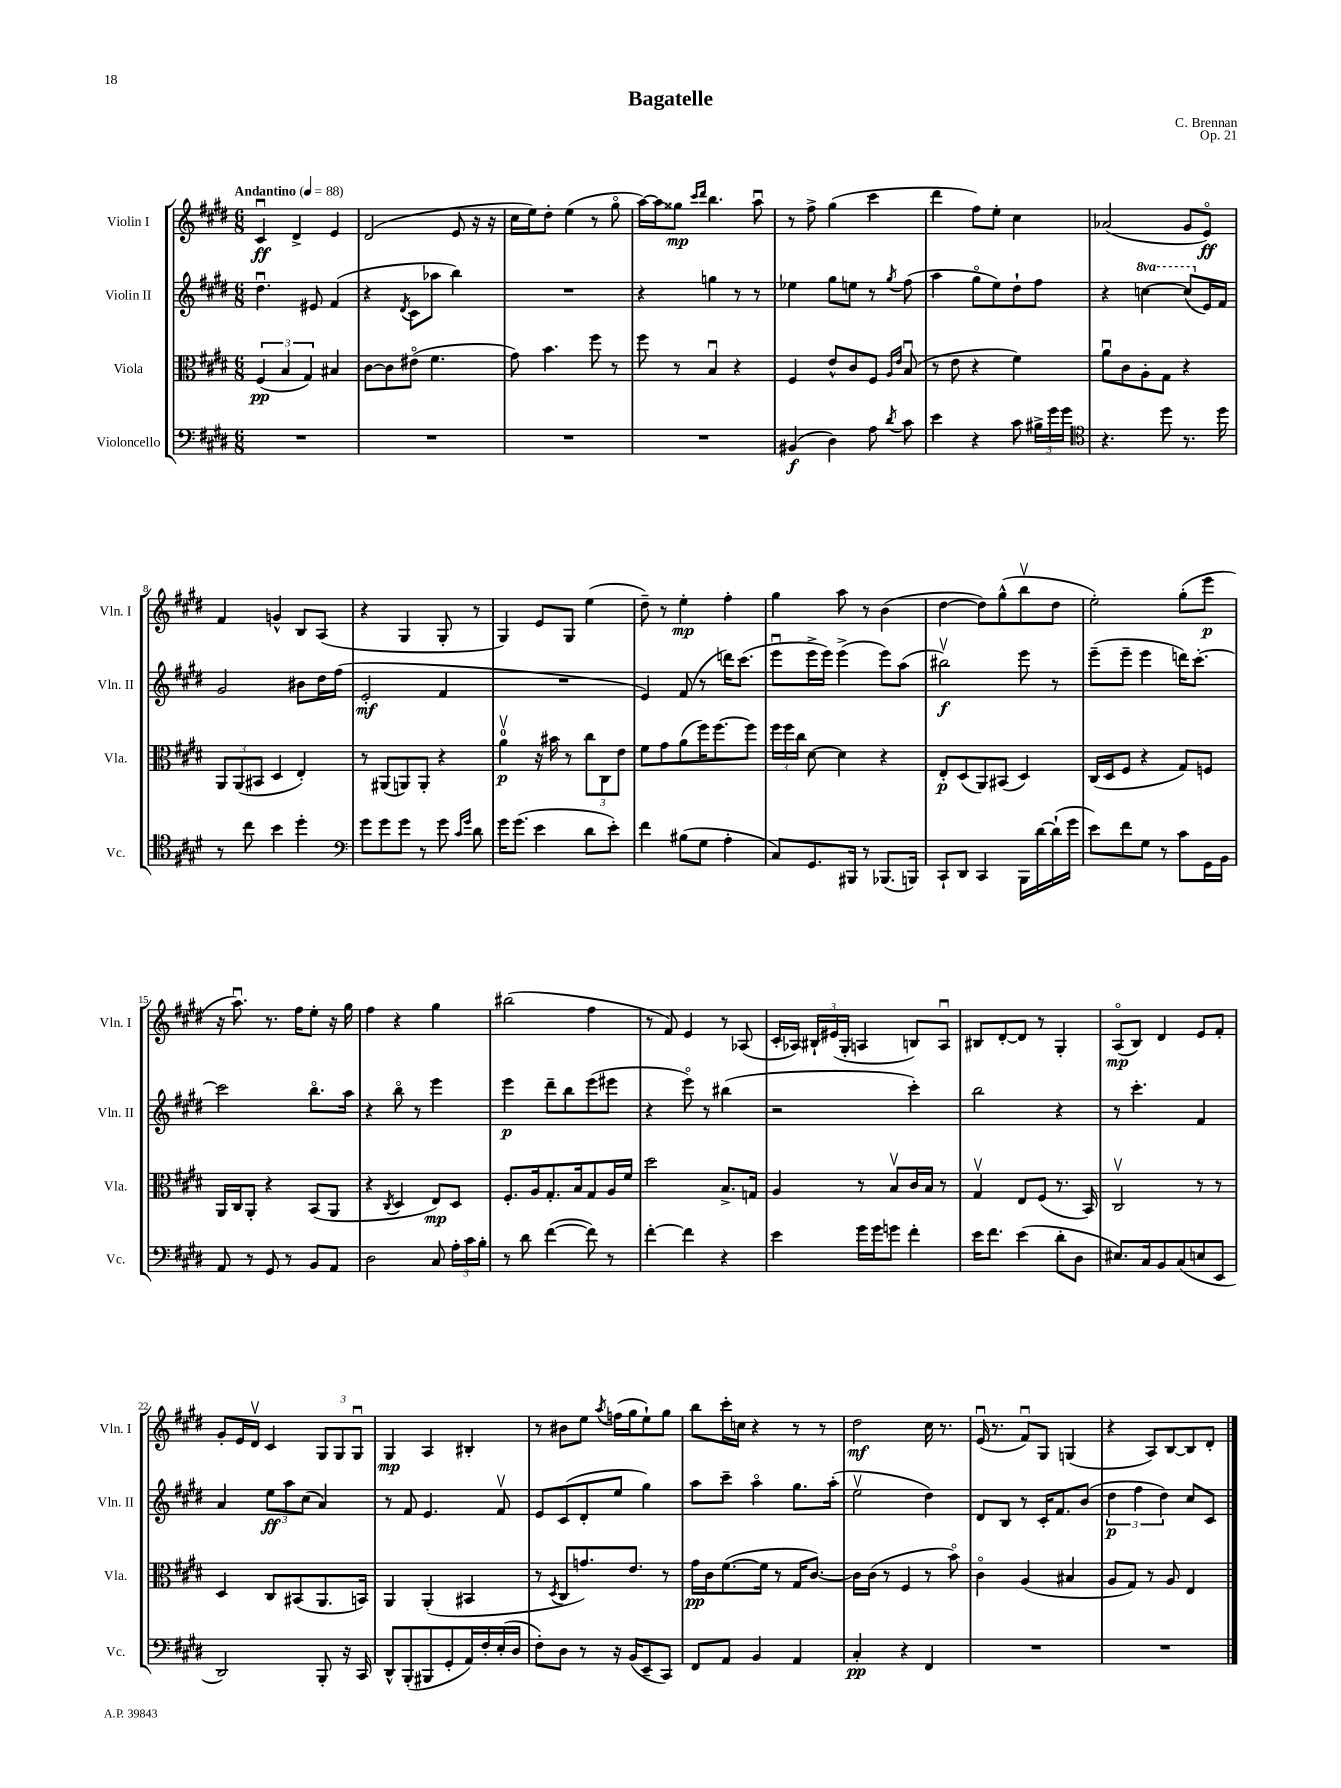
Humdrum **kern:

**kern	**kern	**kern	**kern
*staff4	*staff3	*staff2	*staff1
*clefF4	*clefC3	*clefG2	*clefG2
*k[f#c#g#d#]	*k[f#c#g#d#]	*k[f#c#g#d#]	*k[f#c#g#d#]
*M6/8	*M6/8	*M6/8	*M6/8
*MM88	*MM88	*MM88	*MM88
2.r	(6F#	4.dd#u	4c#u
.	6B	.	.
.	.	.	4d#^
.	6G#)	.	.
.	.	8e#	.
.	4B#	(4f#	4e
=	=	=	=
2.r	[8c#	4r	(2d#
.	8c#]	.	.
.	.	8qd#	.
.	(8e#o	8c#	.
.	4.f#	8aa-	.
.	.	4bb)	8e
.	.	.	16r
.	.	.	16r
=	=	=	=
2.r	8g#)	2.r	16cc#
.	.	.	16ee)
.	4.b	.	8dd#'
.	.	.	(4ee
.	8ff#	.	8r
.	8r	.	8gg#o
=	=	=	=
2.r	8ff#	4r	[16aa)
.	.	.	16aa]
.	8r	.	8gg##
.	.	.	16qqccc#
.	.	.	16qqddd#
.	4Bu	4gg	4.bb
.	4r	8r	.
.	.	8r	8aau
=	=	=	=
(4BB#	4F#	4ee-	8r
.	.	.	8ff#^
4D#)	8e^^	8gg#	(4gg#
.	8c#	8ee	.
8A	8F#	8r	4ccc#
.	16qqA	.	.
8qd#	16qqe	8qgg#	.
8c#	(8Bu	(8ff#	.
=	=	=	=
4e	8r	4aa	4ddd#
.	8e	.	.
4r	4r	8gg#o	8ff#)
.	.	8ee)	8ee'
8c#	4f#)	8dd#`	4cc#
24B#^	.	8ff#	.
24g#	.	.	.
24g#	.	.	.
=	=	=	=
*clefC4	*	*	*
4.r	8au	4r	(2a-
.	8c#	.	.
.	8A'	[4ccc	.
8dd#	8G#	.	.
8.r	4r	(8ccc]	8g#
.	.	16e)	8eo)
16dd#	.	16f#	.
=	=	=	=
8r	12AA	2g#	4f#
.	(12AA	.	.
8cc#	.	.	.
.	12BB#	.	.
4b	4D#	.	4g^^
4dd#'	4E')	8b#	8B
.	.	16dd#	(8A
.	.	(16ff#	.
=	=	=	=
*clefF4	*	*	*
8g#	8r	2e'	4r
8g#	(8AA#	.	.
8g#	8AA)	.	4G#
8r	8AA'	.	.
8g#	4r	4f#	8G#'
16qqc#	.	.	.
16qqg#	.	.	.
8d#	.	.	8r
=	=	=	=
16g#	4av	2.r	4G#)
(8.g#	.	.	.
4e	16r	.	8e
.	16b#	.	.
.	8r	.	8G#
8d#	12cc#	.	(4ee
.	12C#	.	.
8e')	.	.	.
.	12e	.	.
=	=	=	=
4f#	8f#	4e)	8dd#~)
.	8g#	.	8r
(8B#	(8a	(8f#	4ee'
8G#	16ff#)	8r	.
.	[8.ff#	.	.
4A'	.	16ddd)	4ff#'
.	.	(8.ccc#	.
.	8ff#]	.	.
=	=	=	=
8C#)	24ff#	8eeeu	4gg#
.	24ff#	.	.
.	24cc#	.	.
8.GG#	[8d#	16eee^	.
.	.	16eee)	.
.	4d#]	(4eee^	8aa
16BBB#	.	.	.
8r	.	.	8r
(8.BBB-	4r	8eee)	(4b
.	.	(8aa	.
16BBB)	.	.	.
=	=	=	=
8CC#`	8E'	2bb#v)	[4dd#
8DD#	(8D#	.	.
4CC#	8AA)	.	8dd#])
.	(8BB#	.	(8gg#^^
16BBB	4D#)	8eee	8bbv
[16d#	.	.	.
(16d#`]	.	8r	8dd#
16g#	.	.	.
=	=	=	=
8e)	(16C#	(8eee~	2ee')
.	16D#	.	.
8f#	8F#	8eee~	.
8G#	4r	4eee	.
8r	.	.	.
8c#	8G#)	16ddd)	(8gg#'
.	.	[8.ccc#'	.
16GG#	8F	.	8eee
16BB	.	.	.
=	=	=	=
8AA	16AA	2ccc#]	16r
.	16C#	.	8.aau)
8r	8AA'	.	.
8GG#	4r	.	8.r
8r	.	.	.
.	.	.	16ff#
8BB	(8BB	8.bbo	8ee'
8AA	8AA	.	16r
.	.	16aa	16gg#
=	=	=	=
2D#	4r	4r	4ff#
.	8qC#	.	.
.	4D#	8bbo	4r
.	.	8r	.
8C#	8E)	4eee	4gg#
24A'	8D#	.	.
24c#	.	.	.
24B'	.	.	.
=	=	=	=
8r	8.F#'	4eee	(2bb#
8d#	.	.	.
.	16A	.	.
([4f#	8.G#'	8ddd#~	.
.	.	8bb	.
.	16B	.	.
8f#])	8G#	(8eee	4ff#
8r	16A	8eee#	.
.	16f#	.	.
=	=	=	=
[4f#'	2dd#	4r	8r
.	.	.	8f#)
4f#]	.	8eeeo)	4e
.	.	8r	.
4r	8.B^	(4bb#	8r
.	.	.	(8A-
.	16G	.	.
=	=	=	=
4e	4A	2r	16c#'
.	.	.	16A-)
.	.	.	24B#`
.	.	.	(24e#
.	.	.	24G#'
16g#	8r	.	4A
16g#	.	.	.
8g	8Bv	.	.
4f#'	16c#	4ccc#')	8B)
.	16B	.	.
.	8r	.	8Au
=	=	=	=
16e	4G#v	2bb	8B#
8.f#	.	.	.
.	.	.	[8d#'
(4e	8E	.	8d#]
.	(8F#	.	8r
8d#'	8.r	4r	4G#'
8D#	.	.	.
.	16BB)	.	.
=	=	=	=
8.E#)	2C#v	8r	(8Ao
.	.	4.ccc#'	8B)
16C#	.	.	.
8BB	.	.	4d#
(8C#	.	.	.
8E	8r	4f#	8e
8EE	8r	.	8f#'
=	=	=	=
2DD#)	4D#	4a	8g#'
.	.	.	16e
.	.	.	16d#v
.	8C#	12ee	4c#
.	.	12aa	.
.	(8BB#	.	.
.	.	(12cc#	.
8BBB'	8.AA	4a)	12G#
.	.	.	12G#
16r	.	.	.
.	.	.	12G#u
16CC#	16BB)	.	.
=	=	=	=
8DD#^^	4AA	8r	4G#
(8BBB'	.	8f#	.
8BBB#	(4AA'	4.e	4A
8GG#'	.	.	.
16AA)	4BB#	.	4B#'
16F#'	.	.	.
(16E'	.	8f#v	.
16D#	.	.	.
=	=	=	=
8F#')	8r	8e	8r
.	8qD#	.	.
8D#	8C#	(8c#	8b#
8r	8.g)	8d#'	8ee
.	.	.	8qaa
16r	.	8ee	(16ff
(16BB	8.e	.	16gg#
8EE~	.	4gg#)	8ee`)
8CC#)	8r	.	8gg#
=	=	=	=
8FF#	16g#	8aa	8bb
.	16c#	.	.
8AA	([8.f#	8ccc#~	16ccc#'
.	.	.	16cc
4BB	.	4aao	4r
.	16f#]	.	.
.	8r	.	.
4AA	16G#	8.gg#	8r
.	[8.c#)	.	.
.	.	.	8r
.	.	(16aa'	.
=	=	=	=
4C#'	16c#]	2eev	2dd#
.	(16c#	.	.
.	8r	.	.
4r	4F#	.	.
4FF#	8r	4dd#)	16cc#
.	.	.	8.r
.	8bo)	.	.
=	=	=	=
2.r	4c#o	8d#	(16eu
.	.	.	8.r
.	.	8B	.
.	(4A	8r	8f#u)
.	.	16c#'	8G#
.	.	8.f#	.
.	4B#	.	(4G
.	.	(8b	.
=	=	=	=
2.r	8A	6dd#	4r
.	8G#)	.	.
.	.	6ff#	.
.	8r	.	8A)
.	.	6dd#)	.
.	8A	.	[8B
.	4E	8cc#	8B]
.	.	8c#	8d#'
==	==	==	==
*-	*-	*-	*-
